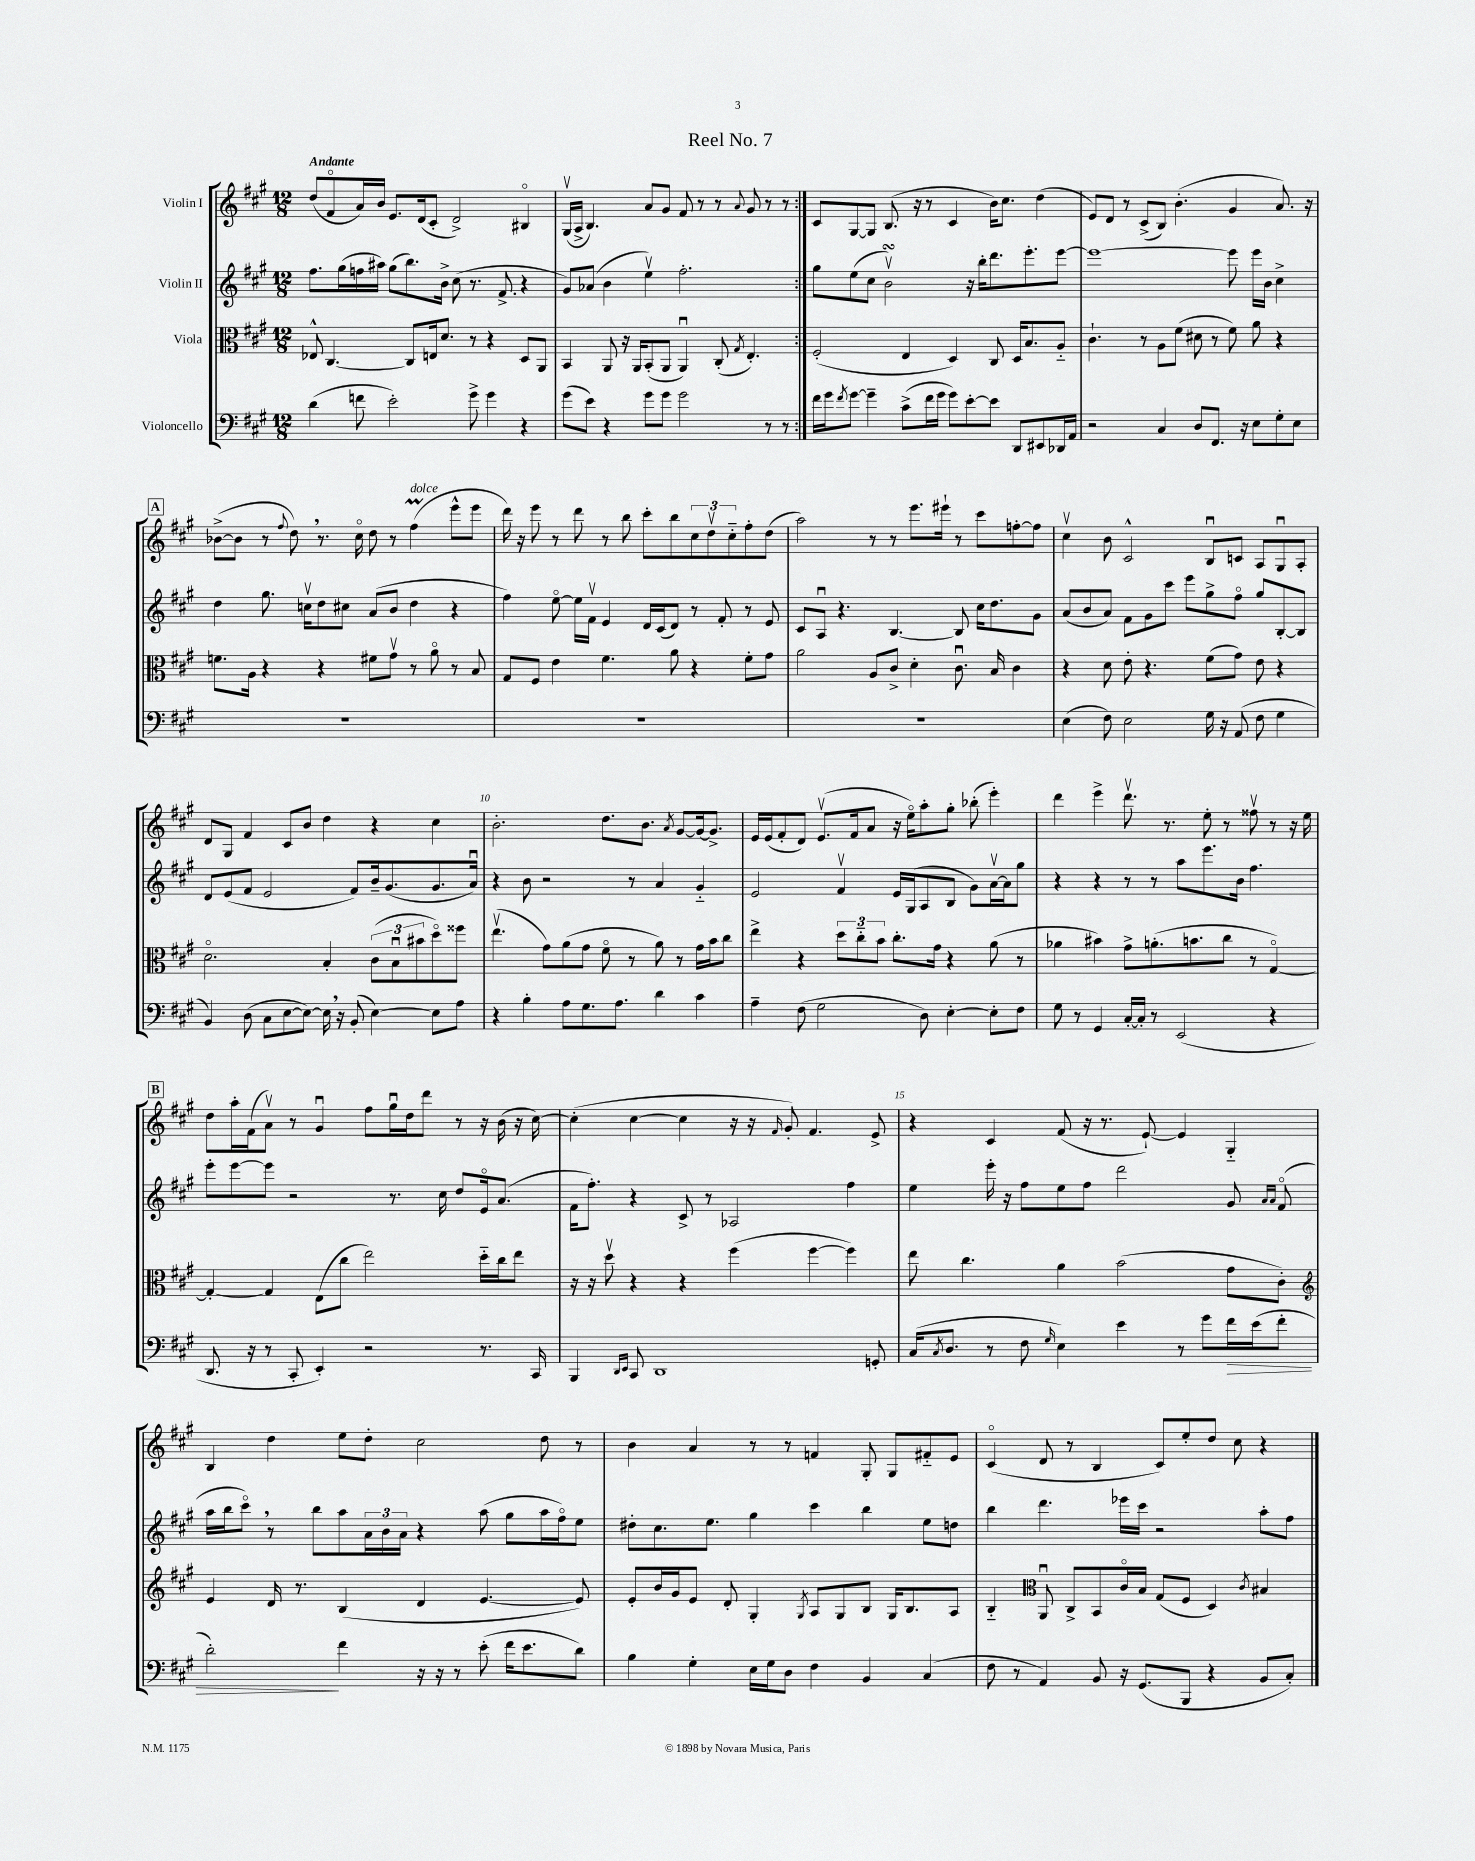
\header { title = "Reel No. 7" }
<<
\new StaffGroup <<
\new Staff = "s0" \with { instrumentName = "Violin I" } {
    \clef treble \key a \major \numericTimeSignature \time 12/8 \tempo "Andante"
    \repeat volta 2 { d''8( fis'8\flageolet a'16) b'16 e'8. d'16( cis'8-. d'2->) bis4\flageolet |
    gis16\upbow( a16-> b4.) a'8 gis'8 fis'8 r8 r8 \appoggiatura { a'8 } gis'8 r8 r8 | }
    cis'8 gis8~ gis8 b8.( r16 r8 cis'4 b'16) cis''8. d''4( |
    e'8) d'8 r8 cis'8->( b8) b'4.-.( gis'4 a'8.) r16 |
    \mark \markup { \box "A" } bes'8~->( bes'8 r8 \appoggiatura { fis''8 } d''8) \breathe r8. cis''16\flageolet d''8 r8 fis''4\prall^\markup { \italic "dolce" }( e'''8-^ e'''8 |
    d'''16) r16 e'''8 r8 d'''8 r8 b''8 cis'''8-. b''8 \tuplet 3/2 { cis''8 d''8\upbow cis''8-_ } fis''8-. d''8( |
    a''2) r8 r8 e'''8. eis'''16-! r8 cis'''8 f''8~-. f''8 |
    cis''4\upbow b'8 cis'2-^ b8\downbow c'8 a8 gis8\downbow a8-. |
    d'8 gis8 fis'4 cis'8 b'8 d''4 r4 cis''4 |
    b'2.-. d''8. b'8. \acciaccatura { a'8 } gis'8~ gis'16~ gis'8.-> |
    e'16 e'16( fis'8-. d'8) e'8.\upbow( fis'16 a'8 r16 e''16\flageolet) a''8-. gis''8-. bes''8-.( e'''4-.) |
    d'''4 e'''4-> d'''8.\upbow r8. e''8-. r8 fisis''8\upbow r8 r16 e''16 |
    \mark \markup { \box "B" } d''8 a''16-. fis'16( a'8\upbow) r8 gis'4\downbow fis''8 gis''16\downbow d''16 d'''8 r8 r16 b'16( r16 cis''16~) |
    cis''4-.( cis''4~ cis''4 r16 r16 \grace { fis'16 } gis'8-.) fis'4. e'8-> |
    r4 cis'4 fis'8( r16 r8. e'8~-!) e'4 gis4-_ |
    b4 d''4 e''8 d''8-. cis''2 d''8 r8 |
    b'4 a'4 r8 r8 f'4 gis8-. gis8 fis'8-_ e'8 |
    cis'4\flageolet( d'8 r8 b4 cis'8) e''8-. d''8 cis''8 r4 \bar "|." |
}
\new Staff = "s1" \with { instrumentName = "Violin II" } {
    \clef treble \key a \major \numericTimeSignature \time 12/8
    \repeat volta 2 { fis''8. gis''16( f''16 ais''16) gis''8( b''8.) b'16-> cis''8( r8. fis'8.-> r4 |
    gis'8) aes'8( b'4 e''4\upbow) fis''2.-. | }
    gis''8 e''8( cis''8 b'2\upbow\turn) r16 b''16-. d'''8. e'''8.-. e'''8~ |
    e'''1~ e'''8 e'''16 b'16 cis''4-> |
    \mark \markup { \box "A" } d''4 gis''8. c''16\upbow d''8 cis''8 a'8( b'8 d''4 r4 |
    fis''4) e''8~\flageolet e''16 fis'16\upbow e'4 d'16 cis'16( d'8) r8 fis'8-. r8 e'8 |
    cis'8 a8\downbow r4. b4.~ b8 cis''16 d''8. gis'8 |
    a'8( b'8 a'8) fis'8 gis'8 cis'''8 e'''8 gis''8-> fis''8\flageolet gis''8 b8~-. b8 |
    d'8 e'8( fis'8 e'2 fis'8) b'16-- gis'8.( gis'8. a'16\downbow) |
    r4 b'8 r2 r8 a'4 gis'4-_ |
    e'2 fis'4\upbow e'16 gis16( a8 b8 gis'8) a'16~\upbow a'16 gis''8 |
    r4 r4 r8 r8 a''8 e'''8. b'16 fis''4. |
    \mark \markup { \box "B" } e'''8-. e'''8~ e'''8 r2 r8. cis''16 d''8 e'16\flageolet a'8.( |
    fis'16 fis''8.-.) r4 cis'8-> r8 aes2 fis''4 |
    e''4 e'''16-. r16 fis''8 e''8 fis''8 d'''2 gis'8 \grace { a'16 a'16 } fis'8\flageolet( |
    a''16 b''16 cis'''8\flageolet) \breathe r8 b''8 a''8 \tuplet 3/2 { a'16 b'16 a'16 } r4 a''8( gis''8 a''16 fis''16\flageolet) e''8 |
    dis''8-. cis''8. e''8. gis''4 cis'''4 b''4 e''8 d''8 |
    b''4 d'''4. ees'''16 cis'''16 r2 a''8-. fis''8 \bar "|." |
}
\new Staff = "s2" \with { instrumentName = "Viola" } {
    \clef alto \key a \major \numericTimeSignature \time 12/8
    \repeat volta 2 { ees8-^ cis4.~ cis8 e16 d'8. r8 r4 d8 a,8 |
    b,4 a,8 r16 a,16 b,8-.( a,8 a,4\downbow) cis8-.( \acciaccatura { gis8 } e4.-.) | }
    fis2-.( e4 d4) cis8 d16 b8. a8-_ |
    cis'4.-! r8 a8 fis'8( dis'8 r8 fis'8) a'8 r4 |
    \mark \markup { \box "A" } f'8. a16 r4 r4 fis'8 gis'8\upbow r8 a'8\flageolet r8 b8 |
    gis8 fis8 e'4 fis'4. a'8 r4 fis'8-. gis'8 |
    a'2 a8 cis'8-> d'4-. cis'8.\downbow b16 cis'4 |
    r4 d'8 e'8-. r4. fis'8( gis'8) e'8 r4 |
    d'2.\flageolet b4-. \tuplet 3/2 { cis'8( b8\downbow bis'8 } d''8\flageolet) fisis''8 |
    e''4.\upbow( gis'8) a'8( gis'8 fis'8\flageolet r8 a'8) r8 gis'16 b'16 cis''8 |
    e''4-> r4 \tuplet 3/2 { d''8 cis''8-_ b'8 } cis''8.-. gis'16 r4 a'8( r8 |
    aes'4 bis'4) gis'8-> a'8.-.( b'8. cis''8 r8 gis4~\flageolet) |
    \mark \markup { \box "B" } gis4~-. gis4 e8( cis''8 e''2) d''16-_ cis''16 e''8 |
    r16 r16 d''8\upbow r4 r4 fis''4( fis''4~ fis''4) |
    e''8 cis''4. a'4 b'2( gis'8 cis'8-.) |
    \clef treble e'4 d'16 r8. b4( d'4 e'4.~ e'8) |
    e'8-. b'16 gis'16 e'8 d'8-. gis4-. \acciaccatura { gis8 } a8 gis8 b8 gis16 b8. a8 |
    b4-_ \clef alto a,8\downbow cis8-> b,8 cis'16\flageolet b16 gis8( fis8 d4) \acciaccatura { cis'8 } bis4 \bar "|." |
}
\new Staff = "s3" \with { instrumentName = "Violoncello" } {
    \clef bass \key a \major \numericTimeSignature \time 12/8
    \repeat volta 2 { d'4( f'8 e'2-.) gis'8-> gis'4 r4 |
    gis'8( e'8) r4 gis'8 gis'8 gis'2 r8 r8 | }
    fis'16 gis'16 \acciaccatura { fis'8 } gis'8~ gis'4-- cis'8->( fis'16 gis'16 gis'8) e'8~-. e'8 d,8 eis,8 des,16 a,16 |
    r2 cis4 d8 fis,8. r16 e8 gis8-. e8 |
    \mark \markup { \box "A" } R1. |
    R1. |
    R1. |
    e4( fis8) e2 gis16 r16 a,8( fis8 gis4 |
    b,4) d8( cis8 e8~ e8~) e16 \breathe r16 b,8-.( e4~) e8 a8 |
    r4 b4-. a8 gis8. a8. d'4 cis'4 |
    a4-- fis8( gis2 d8) e4~-. e8-. fis8 |
    gis8 r8 gis,4 cis16~-. cis16-. r8 e,2( r4 |
    \mark \markup { \box "B" } d,8. r16 r8 cis,8-. e,4-.) r2 r8. cis,16 |
    b,,4 \grace { d,16 e,16 } cis,8 d,1 g,8-. |
    cis16( \acciaccatura { cis8 } d8. r8 fis8 \grace { gis16 } e4) e'4 r8 gis'8 fis'16\> e'16( fis'8-. |
    d'2-.\!) fis'4 r16 r16 r8 e'8-.( fis'16 e'8. d'8) |
    b4 gis4-. e16 gis16 d8 fis4 b,4 cis4( |
    fis8 r8 a,4) b,8 r16 gis,8.( b,,8 r4 b,8 cis8-.) \bar "|." |
}
>>
>>
\layout { \context { \Score \override BarNumber.break-visibility = ##(#f #t #t) barNumberVisibility = #(every-nth-bar-number-visible 5) } }
